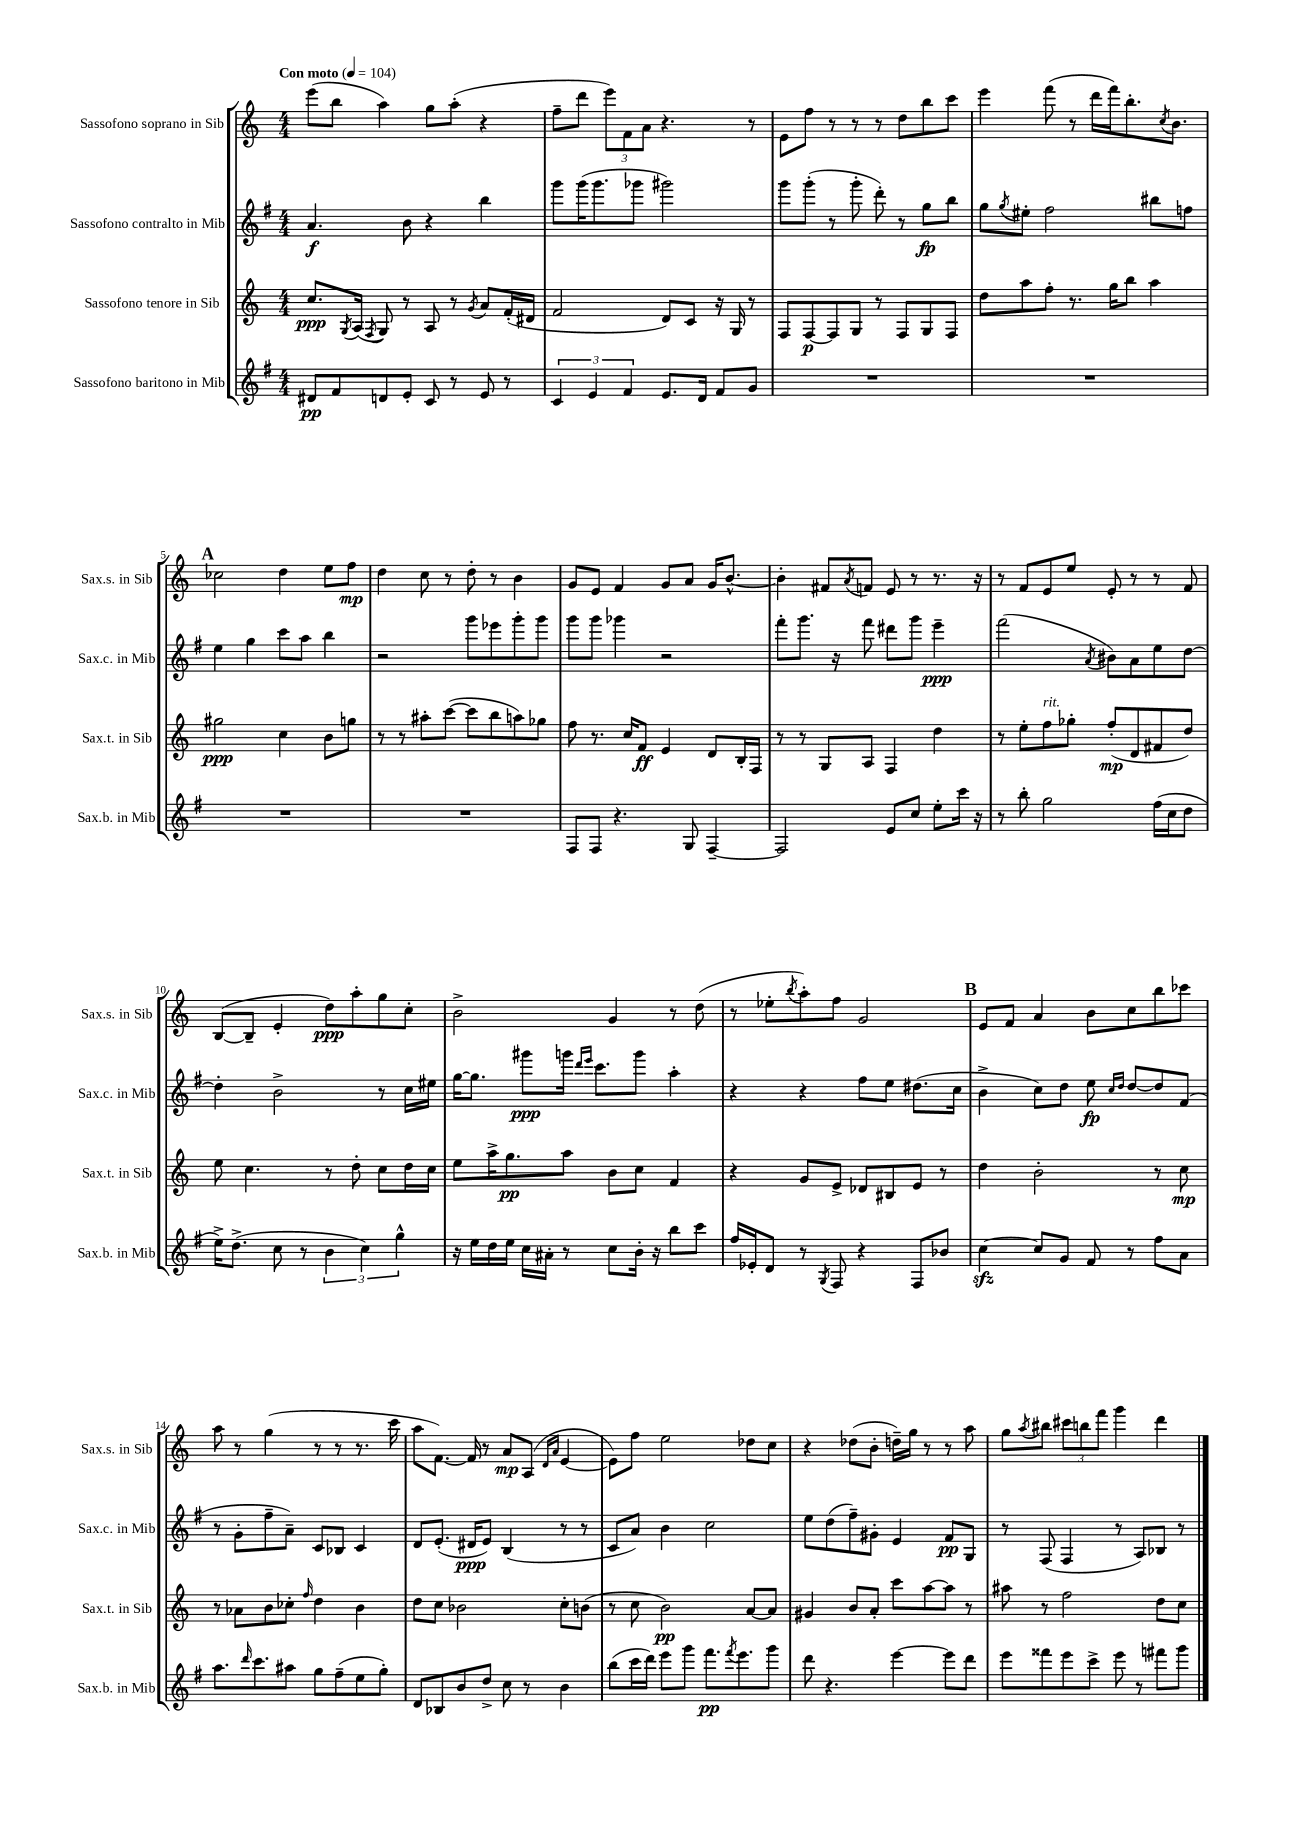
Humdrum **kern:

**kern	**kern	**kern	**kern
*staff4	*staff3	*staff2	*staff1
*clefG2	*clefG2	*clefG2	*clefG2
*k[f#]	*k[]	*k[f#]	*k[]
*M4/4	*M4/4	*M4/4	*M4/4
*MM104	*MM104	*MM104	*MM104
8d#	8.cc	4.a	(8eee
8f#	.	.	8bb
.	8qG	.	.
.	(16A	.	.
.	8qF	.	.
8d	8G)	.	4aa)
8e'	8r	8b	.
8c	8A	4r	8gg
8r	8r	.	(8aa'
.	8qg	.	.
8e	8a	4bb	4r
8r	(16f'	.	.
.	16d#	.	.
=	=	=	=
6c	2f	8ggg	8ff~
.	.	(16ggg	8ddd
6e	.	.	.
.	.	8.ggg	.
.	.	.	12eee)
6f#	.	.	12f
.	.	8ggg-	.
.	.	.	12a
8.e	8d)	2ggg#)	4.r
.	8c	.	.
16d	.	.	.
8f#	16r	.	.
.	16G	.	.
8g	8r	.	8r
=	=	=	=
1r	8F	8ggg	8e
.	[8F	(8ggg'	8ff
.	8F]	8r	8r
.	8G	8ggg'	8r
.	8r	8ddd')	8r
.	8F	8r	8dd
.	8G	8gg	8bb
.	8F	8bb	8ccc
=	=	=	=
1r	8dd	8gg	4eee
.	.	8qgg	.
.	8aa	8ee#'	.
.	8ff'	2ff#	(8fff
.	8.r	.	8r
.	.	.	16ddd
.	16gg	.	16fff)
.	8bb	.	8.bb'
.	4aa	8bb#	.
.	.	.	8qcc
.	.	.	8.b
.	.	8ff	.
=	=	=	=
1r	2gg#	4ee	2cc-
.	.	4gg	.
.	4cc	8ccc	4dd
.	.	8aa	.
.	8b	4bb	8ee
.	8gg	.	8ff
=	=	=	=
1r	8r	2r	4dd
.	8r	.	.
.	8aa#'	.	8cc
.	([8ccc	.	8r
.	8ccc]	8ggg	8dd'
.	8bb	8eee-	8r
.	8aa)	8ggg'	4b
.	8gg-	8ggg	.
=	=	=	=
8F#	8ff	8ggg	8g
8F#	8.r	8ggg	8e
4.r	.	4ggg-	4f
.	16cc	.	.
.	8f	.	.
.	4e	2r	8g
8G	.	.	8a
[4F#~	8d	.	16g
.	.	.	[8.b^^
.	16B'	.	.
.	16F	.	.
=	=	=	=
2F#]	8r	8fff#'	4b']
.	8r	8.ggg	.
.	8G	.	8f#
.	.	16r	.
.	.	.	8qa
.	8A	8fff#	8f
8e	4F	8ddd#	8e
8cc	.	8ggg	8r
8ee'	4dd	4eee~	8.r
16ccc	.	.	.
16r	.	.	16r
=	=	=	=
8r	8r	(2fff#	8r
8bb'	8ee'	.	8f
2gg	8ff	.	8e
.	8gg-'	.	8ee
.	.	8qa	.
.	(8ff'	8b#)	8e'
.	8d	8a	8r
(16ff#	8f#	8ee	8r
16cc	.	.	.
8dd	8dd)	[8dd	8f
=	=	=	=
16ee^)	8ee	4dd']	([8B
(8.dd^	.	.	.
.	4.cc	.	8B~]
8cc	.	2b^	4e'
8r	.	.	.
6b	8r	.	8dd)
.	8dd'	.	8aa'
6cc)	.	.	.
.	8cc	8r	8gg
6gg^^	.	.	.
.	16dd	16cc	8cc'
.	16cc	16ee#	.
=	=	=	=
16r	8ee	[16gg	2b^
16ee	.	8.gg]	.
16dd	16aa^	.	.
16ee	8.gg	.	.
16cc	.	8ggg#	.
16a#'	.	.	.
8r	8aa	16ggg	.
.	.	16qqddd	.
.	.	16qqeee	.
.	.	8.ccc	.
8cc	8b	.	4g
16b'	8cc	8ggg	.
16r	.	.	.
8bb	4f	4aa'	8r
8ccc	.	.	(8dd
=	=	=	=
16ff#	4r	4r	8r
16e-'	.	.	.
8d	.	.	8ee-'
.	.	.	8qbb
8r	8g	4r	8aa')
8qG	.	.	.
8F#	8e^	.	8ff
4r	8d-	8ff#	2g
.	8B#	8ee	.
8F#	8e	(8.dd#	.
8b-	8r	.	.
.	.	16cc	.
=	=	=	=
[4cc	4dd	4b^	8e
.	.	.	8f
8cc]	2b'	8cc)	4a
8g	.	8dd	.
8f#	.	8ee	8b
.	.	16qqcc	.
.	.	16qqdd	.
8r	.	[8dd	8cc
8ff#	8r	8dd]	8bb
8a	8cc	(8f#	8ccc-
=	=	=	=
8.aa	8r	8r	8aa
.	8a-	8g'	8r
16qqddd	.	.	.
8.ccc	.	.	.
.	8b	8ff#~	(4gg
8aa#	8cc-'	8a~)	.
.	16qqff	.	.
8gg	4dd	8c	8r
(8ff#~	.	8B-	8r
8ee	4b	4c	8.r
8gg')	.	.	.
.	.	.	16ccc
=	=	=	=
8d	8dd	8d	8aa
8B-	8cc	(8.e'	[8.f)
8b	2b-	.	.
.	.	16d#	16f]
8dd^	.	8e)	8r
8cc	.	(4B	8a
8r	.	.	(8A
.	.	.	16qqd
.	.	.	16qqa
4b	8cc'	8r	[4e
.	(8b	8r	.
=	=	=	=
(8bb	8r	8c	8e])
16ccc	8cc	8a)	8ff
16ddd)	.	.	.
8eee	2b)	4b	2ee
8ggg	.	.	.
8.fff#	.	2cc	.
8qfff#	.	.	.
8.eee	.	.	.
.	[8a	.	8dd-
8ggg	8a]	.	8cc
=	=	=	=
8ddd	4g#	8ee	4r
4.r	.	(8dd	.
.	8b	8ff#~)	(8dd-
.	8a'	8g#'	8b'
[4eee	8ccc	4e	16dd~)
.	.	.	16gg
.	[8aa	.	8r
8eee]	8aa]	8f#	8r
8ddd	8r	8G	8aa
=	=	=	=
8eee	8aa#	8r	8gg
.	.	.	8qaa
8fff##	8r	(8F#	8bb#
8eee	2ff	4F#	12ccc#
.	.	.	12bb
8ccc^	.	.	.
.	.	.	12fff
8eee	.	8r	4ggg
8r	.	8A)	.
8fff#	8dd	8B-	4ddd
8ggg	8cc	8r	.
==	==	==	==
*-	*-	*-	*-
